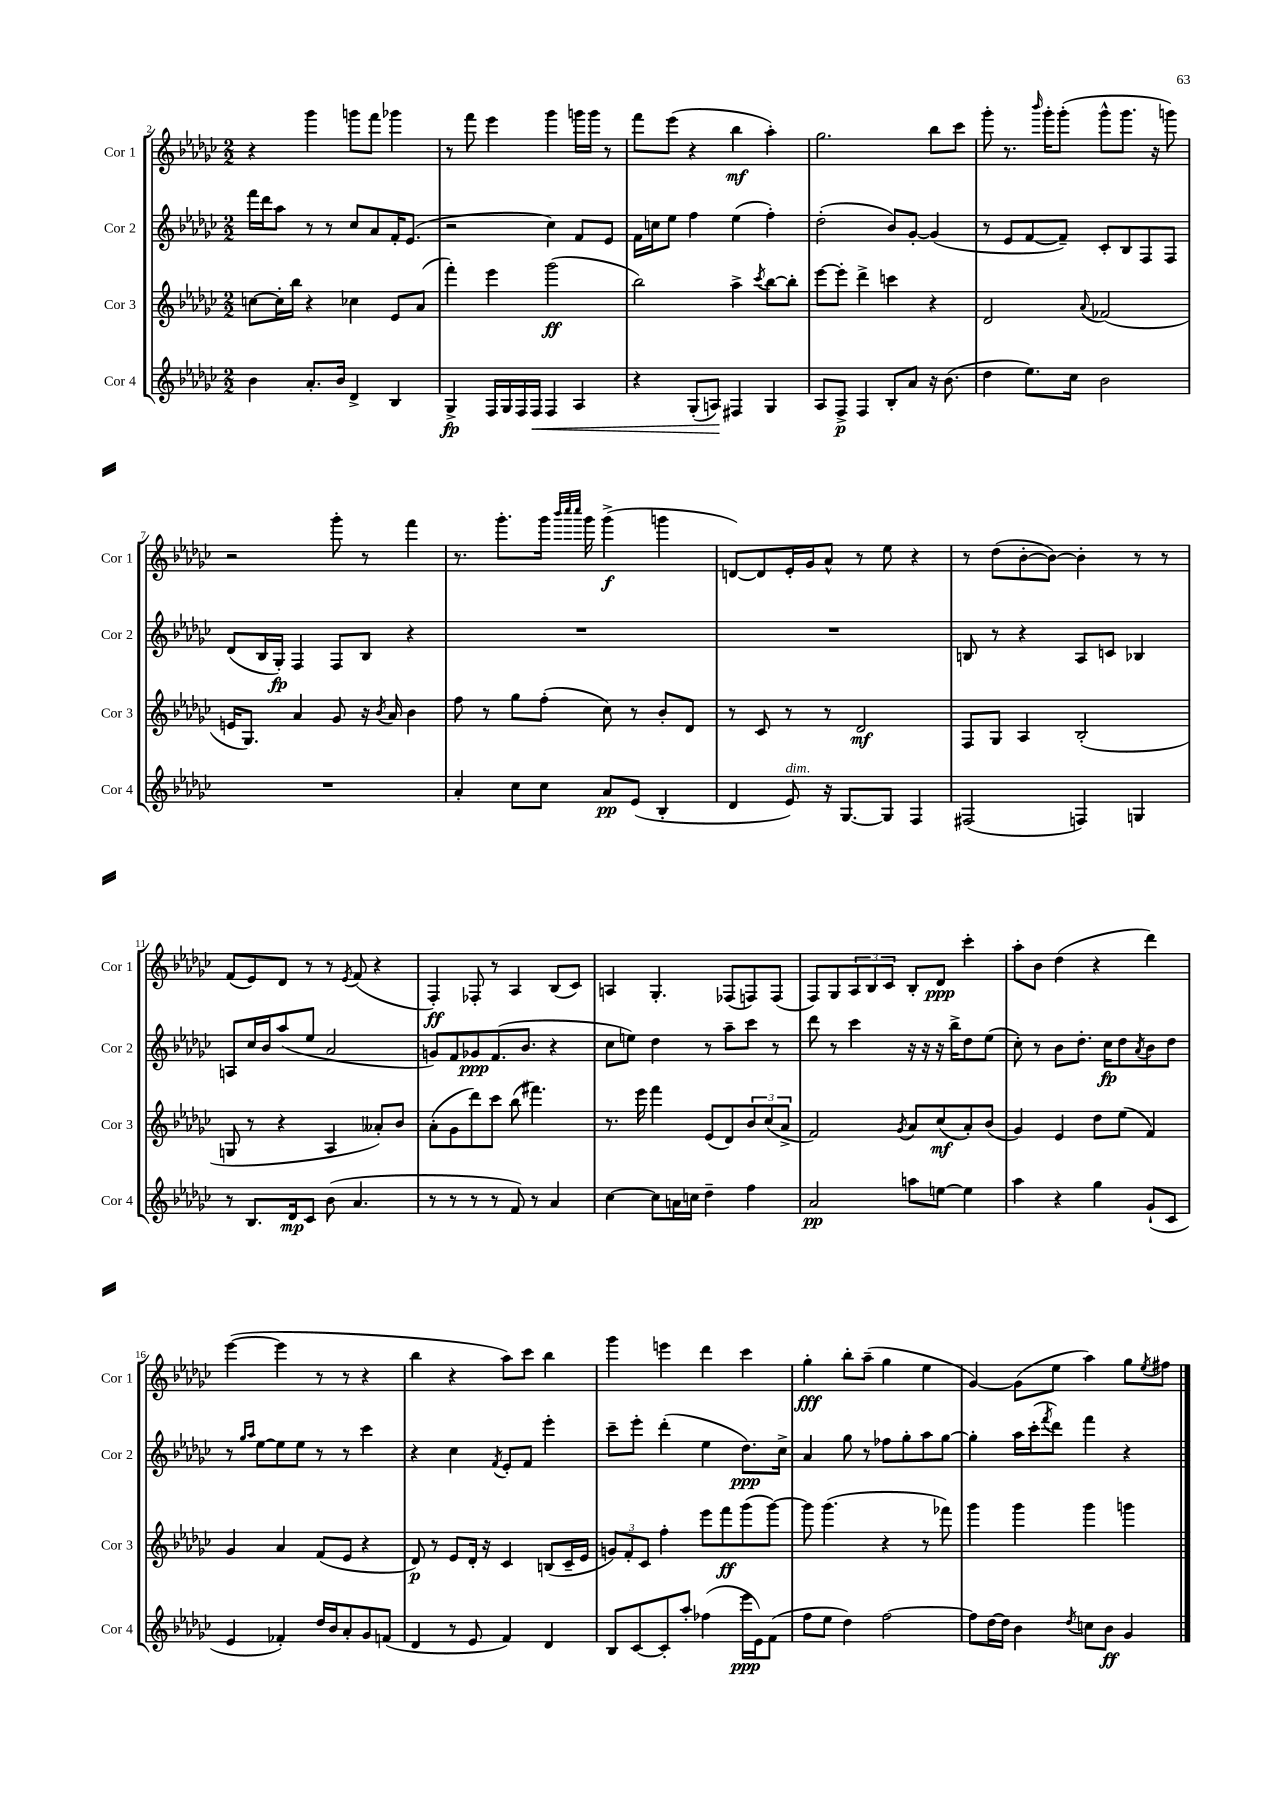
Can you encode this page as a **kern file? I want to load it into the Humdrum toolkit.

**kern	**kern	**kern	**kern
*staff4	*staff3	*staff2	*staff1
*clefG2	*clefG2	*clefG2	*clefG2
*k[b-e-a-d-g-c-]	*k[b-e-a-d-g-c-]	*k[b-e-a-d-g-c-]	*k[b-e-a-d-g-c-]
*M2/2	*M2/2	*M2/2	*M2/2
4b-\	[8cc\L	16fff\LL	4r
.	.	16ddd-\J	.
.	16cc'\]L	8aa-\J	.
.	16bb-\JJ	.	.
8.a-'/L	4r	8r	4ggg-\
.	.	8r	.
16b-/Jk	.	.	.
4d-^/	4cc-\	8cc-/L	8ggg\L
.	.	8a-/	8fff\J
4B-/	8e-/L	16f'/K	4ggg-\
.	.	(8.e-/J	.
.	(8a-/J	.	.
=	=	=	=
4G-^/	4fff'\)	2r	8r
.	.	.	8fff\
16F/LL	4eee-\	.	4eee-\
16G-/	.	.	.
16F/	.	.	.
16F/JJ	.	.	.
4F/	(2ggg-\	4cc-\)	4ggg-\
4A-/	.	8f/L	16ggg\LL
.	.	.	16ggg\JJ
.	.	8e-/J	8r
=	=	=	=
4r	2bb-\)	16f\LL	8fff\L
.	.	16cc\J	.
.	.	8ee-\J	(8eee-\J
(8G-'/L	.	4ff\	4r
8A/J)	.	.	.
4F#/	4aa-^\	(4ee-\	4bb-\
.	8qccc-/	.	.
4G-/	[8bb-\L	4ff'\)	4aa-'\)
.	8bb-'\]J	.	.
=	=	=	=
8A-/L	[8eee-\L	(2dd-'\	2.gg-\
8F^/J	8eee-'\]J	.	.
4F/	4ddd-^\	.	.
8B-'/L	4ccc\	8b-/L)	.
8a-/J	.	[8g-'/J	.
16r	4r	(4g-/]	8bb-\L
(8.b-\	.	.	.
.	.	.	8ccc-\J
=	=	=	=
4dd-\	2d-/	8r	8ggg-'\
.	.	8e-/L	8.r
8.ee-\L)	.	[8f/	.
.	.	.	16qqbbb-/
.	.	.	16ggg-'\LK
.	.	8f~/]J)	(8ggg-'\J
16cc-\Jk	.	.	.
.	8qqa-/	.	.
2b-\	(2f-/	8c-'/L	8ggg-^^\L
.	.	8B-/	8.ggg-\J
.	.	8F/	.
.	.	.	16r
.	.	8F/J	8ggg\)
=	=	=	=
1r	16e/LK	(8d-/L	2r
.	8.G-/J)	.	.
.	.	16B-/L	.
.	.	16G-'/JJ)	.
.	4a-/	4F/	.
.	8g-/	8F/L	8ggg-'\
.	16r	8B-/J	8r
.	8qb-/	.	.
.	16a-/	.	.
.	4b-\	4r	4fff\
=	=	=	=
4a-'/	8ff\	1r	8.r
.	8r	.	.
.	.	.	8.ggg-'\L
8cc-\L	8gg-\L	.	.
8cc-\J	(8ff'\J	.	16ggg-\Jk
.	.	.	32qqbbb-/LLL
.	.	.	32qqcccc-/
.	.	.	32qqcccc-/JJJ
.	.	.	16ggg-\
8a-/L	8cc-\)	.	(4ggg-^\
(8e-/J	8r	.	.
4B-'/	8b-'/L	.	4ggg\
.	8d-/J	.	.
=	=	=	=
4d-/	8r	1r	[8d/L)
.	8c-/	.	8d/]
8e-/)	8r	.	16e-'/L
.	.	.	16g-/J
16r	8r	.	8a-^^/J
[8.G-/L	.	.	.
.	2d-/	.	8r
8G-/]J	.	.	8ee-\
4F/	.	.	4r
=	=	=	=
(2F#/	8F/L	8B/	8r
.	8G-/J	8r	(8dd-\L
.	4A-/	4r	[8b-'\
.	.	.	8b-\_J)
4F/)	(2B-'/	8A-/L	4b-'\]
.	.	8c/J	.
4G/	.	4B-/	8r
.	.	.	8r
=	=	=	=
8r	8G/	8A/L	(8f/L
8.B-/L	8r	16cc-/L	8e-/)
.	.	16b-/J	.
.	4r	(8aa-/	8d-/J
16d-/k	.	.	.
8c-/J	.	8ee-/J	8r
(8b-\	4A-/	2a-/	8r
.	.	.	8qe-/
4.a-/	.	.	(8f/
.	8a--'/L)	.	4r
.	8b-/J	.	.
=	=	=	=
8r	(8a-'\L	8g/L)	4F'/)
8r	8g-\	8f/	.
8r	8ddd-\)	8g-/	8F-'/
8r	8ccc-\J	(8.f/	8r
8f/)	(8bb-\	.	4A-/
.	.	8.b-/J	.
8r	4.fff#\)	.	.
4a-/	.	4r	(8B-/L
.	.	.	8c-/J)
=	=	=	=
[4cc-\	8.r	8cc-\L	4A/
.	.	8ee\J)	.
.	16eee-\	.	.
8cc-\]L	4fff\	4dd-\	4.G-'/
16a\L	.	.	.
16cc\JJ	.	.	.
4dd-~\	(8e-/L	8r	.
.	8d-/)	8aa-~\L	(8F-/L
4ff\	12b-/	8ccc-\J	8F/)
.	(12cc-/	.	.
.	.	8r	(8F/J
.	12a-^/J	.	.
=	=	=	=
2a-/	2f/)	8ddd-\	8F/L)
.	.	8r	8G-/
.	.	4ccc-\	12A-/
.	.	.	12B-/
.	.	.	12c-/J
.	8qg-/	.	.
8aa\L	8a-/L	16r	8B-'/L
.	.	16r	.
[8ee\J	(8cc-/	16r	8d-/J
.	.	16bb-^\LK	.
4ee\]	8a-'/)	8dd-\	4ccc-'\
.	(8b-/J	(8ee-\J	.
=	=	=	=
4aa-\	4g-/)	8cc-'\)	8aa-'\L
.	.	8r	8b-\J
4r	4e-/	8b-\L	(4dd-\
.	.	8.dd-'\J	.
4gg-\	8dd-\L	.	4r
.	.	16cc-\LK	.
.	(8ee-\J	8dd-\	.
.	.	8qa-/	.
(8g-`/L	4f/)	8b-\	4ddd-\)
8c-/J	.	8dd-\J	.
=	=	=	=
4e-/	4g-/	8r	([4eee-\
.	.	16qqgg-/LL	.
.	.	16qqaa-/JJ	.
.	.	[8ee-\L	.
4f-'/)	4a-/	8ee-\]	4eee-\]
.	.	8ee-\J	.
16dd-/LL	(8f/L	8r	8r
16b-/J	.	.	.
8a-'/	8e-/J	8r	8r
8g-/	4r	4ccc-\	4r
(8f/J	.	.	.
=	=	=	=
4d-/	8d-/)	4r	4bb-\
.	8r	.	.
8r	8e-/L	4cc-\	4r
8e-/	16d-'/Jk	.	.
.	16r	.	.
.	.	8qf/	.
4f/)	4c-/	8e-'/L	8aa-\L)
.	.	8f/J	8ccc-\J
4d-/	(8B/L	4eee-'\	4bb-\
.	16c-~/L	.	.
.	16e-/JJ	.	.
=	=	=	=
8B-/L	12g/L)	8ccc-~\L	4ggg-\
.	12f'/	.	.
[8c-/	.	8eee-'\J	.
.	12c-/J	.	.
8c-'/]	4ff'\	(4ddd-'\	4eee\
8aa-'/J	.	.	.
(4ff-\	8eee-\L	4ee-\	4ddd-\
.	8fff\	.	.
16eee-\LL	(8ggg-\	8.dd-\L)	4ccc-\
16e-\J)	.	.	.
(8f\J	[8ggg-\J)	.	.
.	.	16cc-^\Jk	.
=	=	=	=
8ff\L	8ggg-\]	4a-/	4gg-'\
8ee-\J	(4.ggg-\	.	.
4dd-\)	.	8gg-\	8bb-'\L
.	.	8r	(8aa-~\J
[2ff\	4r	8ff-\L	4gg-\
.	.	8gg-'\	.
.	8r	8aa-\	4ee-\
.	8fff-\)	[8gg-\J	.
=	=	=	=
8ff\]L	4ggg-\	4gg-'\]	[4g-/)
[16dd-\L	.	.	.
16dd-\]JJ	.	.	.
4b-\	4ggg-\	16aa-\LL	(8g-\]L
.	.	(16ccc-'\J	.
.	.	8qfff/	.
.	.	8ddd-\J)	8ee-\J
8qdd-/	.	.	.
8cc\L	4ggg-\	4fff\	4aa-\)
8b-\J	.	.	.
4g-/	4ggg\	4r	8gg-\L
.	.	.	8qee-/
.	.	.	8ff#\J
==	==	==	==
*-	*-	*-	*-
